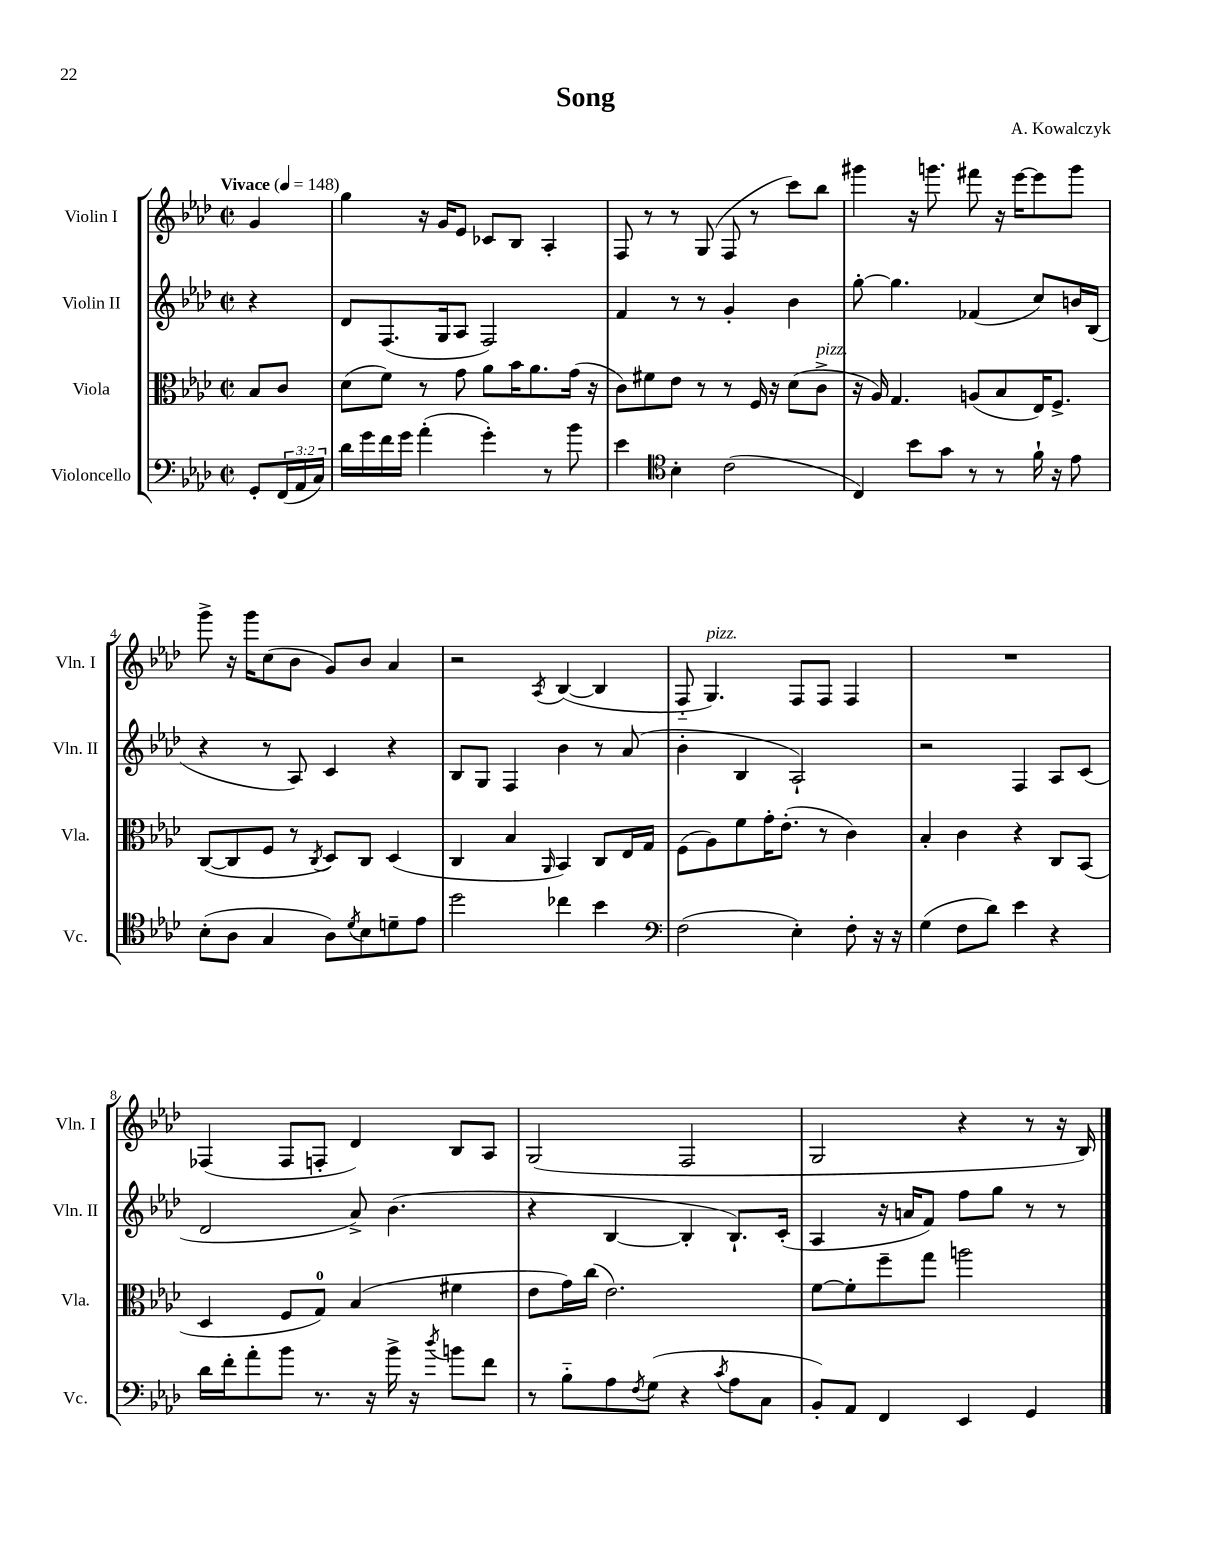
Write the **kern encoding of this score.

**kern	**kern	**kern	**kern
*staff4	*staff3	*staff2	*staff1
*clefF4	*clefC3	*clefG2	*clefG2
*k[b-e-a-d-]	*k[b-e-a-d-]	*k[b-e-a-d-]	*k[b-e-a-d-]
*M2/2	*M2/2	*M2/2	*M2/2
*met(c|)	*met(c|)	*met(c|)	*met(c|)
*MM148	*MM148	*MM148	*MM148
8GG'	8B-	4r	4g
(24FF	8c	.	.
24AA-	.	.	.
24C)	.	.	.
=	=	=	=
16d-	(8d-	8d-	4gg
16g	.	.	.
16f	8f)	(8.F	.
16g	.	.	.
(4a-'	8r	.	16r
.	.	16G	16g
.	8g	8A-	8e-
4g')	8a-	2F)	8c-
.	16b-	.	8B-
.	8.a-	.	.
8r	.	.	4A-'
8b-	(16g	.	.
.	16r	.	.
=	=	=	=
4e-	8c)	4f	8F
.	8f#	.	8r
*clefC4	*	*	*
4B-'	8e-	8r	8r
.	8r	8r	(8G
(2c	8r	4g'	8F
.	16F	.	8r
.	16r	.	.
.	(8d-	4b-	8ccc)
.	8c^	.	8bb-
=	=	=	=
4C)	16r	[8gg'	4ggg#
.	16A-)	.	.
.	4.G	4.gg]	.
8b-	.	.	16r
.	.	.	8.ggg
8g	.	.	.
8r	(8A	(4f-	8fff#
8r	8B-	.	16r
.	.	.	[16eee-
16f`	16E-)	8cc)	8eee-]
16r	8.F^	.	.
8e-	.	16b	8ggg
.	.	(16B-	.
=	=	=	=
(8B-'	([8C	4r	8ggg^
8A-	8C]	.	16r
.	.	.	16ggg
4G	8F	8r	(8cc
.	8r	8A-)	8b-
.	8qC	.	.
8A-)	8D-)	4c	8g)
8qd-	.	.	.
8B-	8C	.	8b-
8d~	(4D-	4r	4a-
8e-	.	.	.
=	=	=	=
2dd-	4C	8B-	2r
.	.	8G	.
.	4B-	4F	.
.	16qqAA-	.	8qA-
4cc-	4BB-)	4b-	([4B-
4b-	8C	8r	4B-]
.	16E-	(8a-	.
.	16G	.	.
=	=	=	=
*clefF4	*	*	*
(2F	(8F	4b-'	8F'~
.	8A-)	.	4.G)
.	8f	4B-	.
.	16g'	.	.
.	(8.e-'	.	.
4E-')	.	2A-`)	8F
.	8r	.	8F
8F'	4c)	.	4F
16r	.	.	.
16r	.	.	.
=	=	=	=
(4G	4B-'	2r	1r
8F	4c	.	.
8d-)	.	.	.
4e-	4r	4F	.
4r	8C	8A-	.
.	(8BB-	(8c	.
=	=	=	=
16d-	4D-	2d-	(4F-
16f'	.	.	.
8a-'	.	.	.
8b-	8F	.	8F-
8.r	8G)	.	8F'
.	(4B-	8a-^)	4d-)
16r	.	.	.
16b-^	.	(4.b-	.
16r	.	.	.
8qdd-	.	.	.
8b	4f#	.	8B-
8f	.	.	8A-
=	=	=	=
8r	8e-	4r	(2G
8B-'~	16g)	.	.
.	(16cc	.	.
8A-	2.e-)	[4B-	.
8qF	.	.	.
(8G	.	.	.
4r	.	4B-']	2F
8qc	.	.	.
8A-	.	8.B-`)	.
8C	.	.	.
.	.	(16c'	.
=	=	=	=
8BB-')	[8f	4A-	2G
8AA-	8f']	.	.
4FF	8ff~	16r	.
.	.	16a	.
.	8gg	8f)	.
4EE-	2aa	8ff	4r
.	.	8gg	.
4GG	.	8r	8r
.	.	8r	16r
.	.	.	16B-)
==	==	==	==
*-	*-	*-	*-
